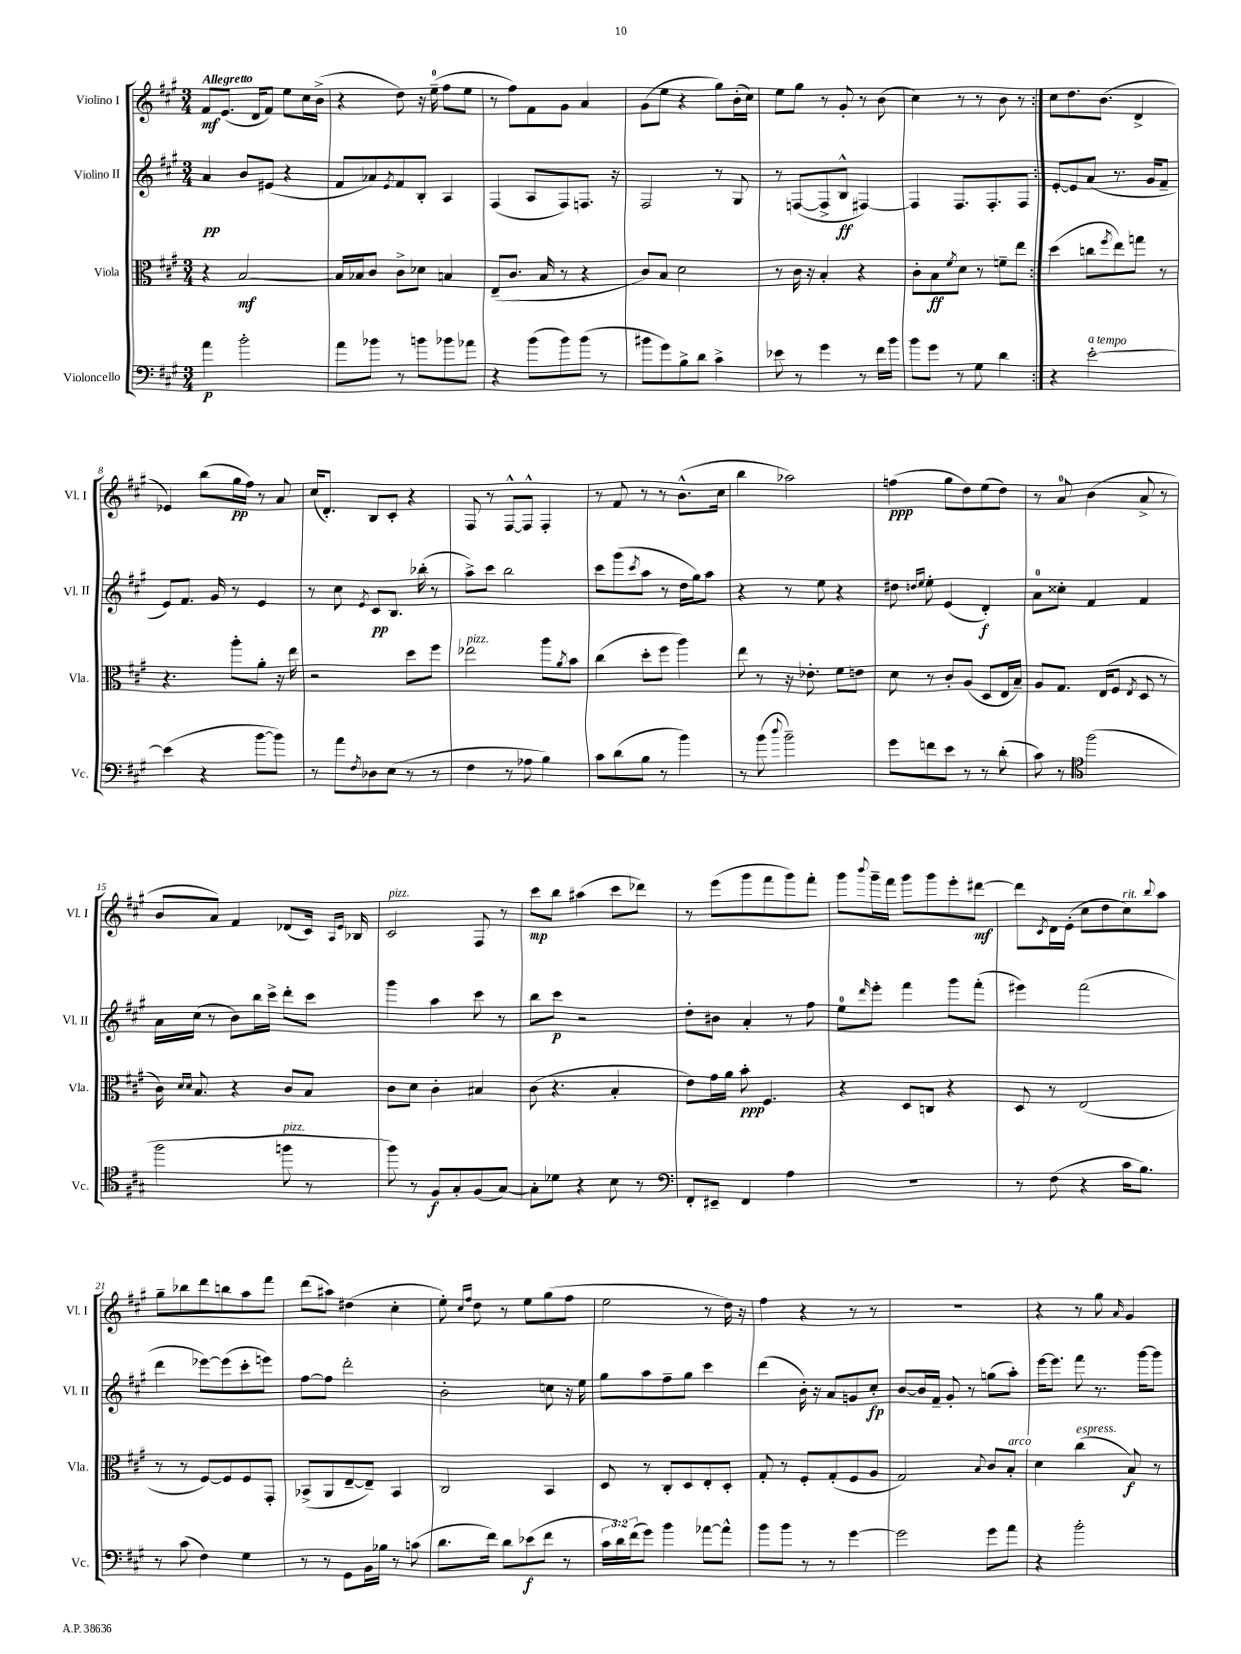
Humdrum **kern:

**kern	**dynam	**kern	**dynam	**kern	**dynam	**kern	**dynam
*part4	*part4	*part3	*part3	*part2	*part2	*part1	*part1
*staff4	*staff4	*staff3	*staff3	*staff2	*staff2	*staff1	*staff1
*I"Violoncello	*	*I"Viola	*	*I"Violino II	*	*I"Violino I	*
*I'Vc.	*	*I'Vla.	*	*I'Vl. II	*	*I'Vl. I	*
*clefF4	*	*clefC3	*	*clefG2	*	*clefG2	*
*k[f#c#g#]	*	*k[f#c#g#]	*	*k[f#c#g#]	*	*k[f#c#g#]	*
*M3/4	*	*M3/4	*	*M3/4	*	*M3/4	*
=1	=1	=1	=1	=1	=1	=1	=1
!	!	!	!	!	!	!LO:TX:a:B:t=Allegretto	!
4a\	p	4r	.	4a/	pp	8f#/L	mf
.	.	.	.	.	.	(8.e/J	.
2b'\	.	[2B/	mf	8b/L	.	.	.
.	.	.	.	.	.	16d/KL	.
.	.	.	.	(8e#X/J	.	8f#/J)	.
.	.	.	.	4r	.	8ee\L	.
.	.	.	.	.	.	16cc#\L	.
.	.	.	.	.	.	(16b^\JJ	.
=2	=2	=2	=2	=2	=2	=2	=2
8a\L	.	16B/LL]	.	8f#/L	.	4r	.
.	.	16B-X/J	.	.	.	.	.
8b-X\J	.	8c#/J	.	8a-X/)	.	.	.
.	.	.	.	8qe/	.	.	.
8r	.	8c#^\L	.	8f#/	.	8dd\)	.
8bn\L	.	8d-X\J	.	8B'/J	.	16r	.
.	.	.	.	.	.	(16ee~\	.
8b-X\	.	4Bn/	.	4A/	.	8ff#\L	.
8a-X\J	.	.	.	.	.	8ee\J	.
=3	=3	=3	=3	=3	=3	=3	=3
4r	.	(8E~/L	.	(4F#/	.	8r	.
.	.	8.c#/J	.	.	.	8ff#\L)	.
(8b\L	.	.	.	8A/L	.	8f#\	.
.	.	16B/	.	.	.	.	.
8b\)	.	8r	.	8F#/)	.	8g#\J	.
(8b\J	.	4r	.	8.Fn/J	.	4a/	.
8r	.	.	.	.	.	.	.
.	.	.	.	16r	.	.	.
=4	=4	=4	=4	=4	=4	=4	=4
8b#X\L	.	8c#/L)	.	2F#/	.	(8g#\L	.
8g#\)	.	8B/J	.	.	.	8ee\J	.
8B^\	.	2d\	.	.	.	4r	.
8d\J	.	.	.	.	.	.	.
4c#^\	.	.	.	8r	.	8gg#\L)	.
.	.	.	.	8G#/	.	(16b'\L	.
.	.	.	.	.	.	16cc#\JJ)	.
=5	=5	=5	=5	=5	=5	=5	=5
8e-X\	.	8r	.	8r	.	8ee\L	.
8r	.	16c#\	.	([8Fn/L	.	8gg#\J	.
.	.	16r	.	.	.	.	.
4g#\	.	4B'/	.	8F^/]	.	8r	.
.	.	.	.	8B^^/J	ff	8g#'/	.
8r	.	4r	.	[4F#X/)	.	8r	.
16f#\LL	.	.	.	.	.	(8b\	.
16b\JJ	.	.	.	.	.	.	.
=6	=6	=6	=6	=6	=6	=6	=6
8b\L	.	8c#'\L	.	4F#/]	.	4cc#\)	.
8g#\J	.	8B\	ff	.	.	.	.
.	.	8qf#/	.	.	.	.	.
8r	.	8d\J	.	8.F#/L	.	8r	.
8G#\	.	8r	.	.	.	8r	.
.	.	.	.	8.F#'/	.	.	.
4d\	.	8fn~\L	.	.	.	8b\	.
.	.	8ee\J	.	8F#/J	.	8r	.
=7:|!	=7:|!	=7:|!	=7:|!	=7:|!	=7:|!	=7:|!	=7:|!
4r	.	(4dd\	.	[8e'/L	.	8cc#\L	.
.	.	.	.	8e/]	.	8.dd\	.
!LO:TX:a:i:t=a tempo	!	!	!	!	!	!	!
[2e'\	.	8ccn\L	.	(8a/J	.	.	.
.	.	.	.	.	.	(8.b\J	.
.	.	8qff#/	.	.	.	.	.
.	.	8ee\)	.	8.r	.	.	.
.	.	8ggn\J	.	.	.	4d^/	.
.	.	.	.	16g#/KL	.	.	.
.	.	8r	.	8f#~/J	.	.	.
!!LO:LB:g=z
=8	=8	=8	=8	=8	=8	=8	=8
(4e\]	.	4.r	.	8e/L)	.	4e-X/)	.
.	.	.	.	8.f#/J	.	.	.
4r	.	.	.	.	.	(8bb\L	.
.	.	.	.	16g#/	.	.	.
.	.	8aa'\L	.	8r	.	16gg#\L	pp
.	.	.	.	.	.	16ff#\JJ)	.
[8b\L	.	8a'\J	.	4e/	.	8r	.
8b\J])	.	16r	.	.	.	8a/	.
.	.	16ee\	.	.	.	.	.
=9	=9	=9	=9	=9	=9	=9	=9
8r	.	2r	.	8r	.	(16cc#/KL	.
.	.	.	.	.	.	8.d'/J)	.
8a\L	.	.	.	8cc#\	.	.	.
8qF#/	.	.	.	8qe/	.	.	.
8D-X\	.	.	.	8c#/L	pp	8B/L	.
(8E\J	.	.	.	8.B/J	.	8c#'/J	.
8r	.	8dd\L	.	.	.	4r	.
.	.	.	.	(16bb-X'\	.	.	.
8r	.	8ff#\J	.	8r	.	.	.
=10	=10	=10	=10	=10	=10	=10	=10
!	!	!LO:TX:a:i:t=pizz.	!	!	!	!	!
4F#\	.	2ee-X\	.	8aa^\L)	.	8F#/	.
.	.	.	.	8ccc#\J	.	8r	.
8r	.	.	.	2bb\	.	[8F#^^/L	.
8A-X\	.	.	.	.	.	8F#^^/J]	.
4B\)	.	8aa\L	.	.	.	4F#'/	.
.	.	8qa/	.	.	.	.	.
.	.	8b\J	.	.	.	.	.
=11	=11	=11	=11	=11	=11	=11	=11
8c#\L	.	(4cc#\	.	8ccc#\L	.	8r	.
(8d\	.	.	.	(8ggg#\	.	8f#/	.
.	.	.	.	8qccc#/	.	.	.
8B\J	.	8dd'\L	.	8aa\J	.	8r	.
8r	.	8ff#\J	.	8r	.	8r	.
4b\)	.	4aa\)	.	16dd\LL	.	(8.b^^\L	.
.	.	.	.	16gg#\J)	.	.	.
.	.	.	.	8aa\J	.	.	.
.	.	.	.	.	.	16cc#\Jk	.
=12	=12	=12	=12	=12	=12	=12	=12
8r	.	8ee\	.	4r	.	4bb\	.
(8b\	.	8r	.	.	.	.	.
8qqdd/	.	.	.	.	.	.	.
2b~\)	.	16r	.	8r	.	2aa-X\)	.
.	.	8.e-X'\	.	.	.	.	.
.	.	.	.	8ee\	.	.	.
.	.	8f#\L	.	4r	.	.	.
.	.	8en\J	.	.	.	.	.
=13	=13	=13	=13	=13	=13	=13	=13
8g#\L	.	8d\	.	8dd#X\	.	(4ffn\	ppp
.	.	.	.	16qqddn/LL	.	.	.
.	.	.	.	16qqee/JJ	.	.	.
8fn\	.	8r	.	8ee'\	.	.	.
8e\J	.	8c#'/L	.	(4e/	.	8gg#\L	.
8r	.	(8A/J	.	.	.	8dd\)	.
8r	.	8D/L	.	4d'/)	f	(8ee\	.
(8d'\	.	16E/L	.	.	.	8dd\J)	.
.	.	16B~/JJ)	.	.	.	.	.
=14	=14	=14	=14	=14	=14	=14	=14
8c#\)	.	8A/L	.	8a\L	.	8r	.
8r	.	8.G#/J	.	8cc##X'\J	.	8a/	.
*clefC4	*	*	*	*	*	*	*
(2ff#\	.	.	.	4f#/	.	(4b\	.
.	.	(16E/KL	.	.	.	.	.
.	.	8F#/J	.	.	.	.	.
.	.	8qE/	.	.	.	.	.
.	.	8D/	.	4f#/	.	8a^/	.
.	.	8r	.	.	.	8r	.
!!LO:LB:g=z
=15	=15	=15	=15	=15	=15	=15	=15
2ff#\	.	16c#\)	.	16a\LL	.	8b/L	.
.	.	16qqd/LL	.	.	.	.	.
.	.	16qqd/JJ	.	.	.	.	.
.	.	8.B/	.	(16cc#\JJ	.	.	.
.	.	.	.	8r	.	8a/J)	.
.	.	4r	.	8b\L)	.	4f#/	.
.	.	.	.	16bb\L	.	.	.
.	.	.	.	16ccc#^\JJ	.	.	.
!LO:TX:a:i:t=pizz.	!	!	!	!	!	!	!
8ffn\	.	8c#/L	.	8ddd'\L	.	(8d-X/L	.
8r	.	8B/J	.	8ccc#\J	.	16c#/Jk)	.
.	.	.	.	.	.	16qqA/LL	.
.	.	.	.	.	.	16qqe/JJ	.
.	.	.	.	.	.	16B-X/	.
=16	=16	=16	=16	=16	=16	=16	=16
!	!	!	!	!	!	!LO:TX:a:i:t=pizz.	!
8ff#\)	.	8c#\L	.	4ggg#\	.	2c#/	.
8r	.	8d\J	.	.	.	.	.
8F#/L	f	4c#'\	.	4aa\	.	.	.
8G#'/	.	.	.	.	.	.	.
(8F#/	.	4B#X/	.	8ccc#\	.	8F#/	.
[8G#/J)	.	.	.	8r	.	8r	.
=17	=17	=17	=17	=17	=17	=17	=17
8G#'\L]	.	(8c#\	.	8bb\L	.	8ccc#\L	mp
8d-X\J	.	4.r	.	8ccc#\J	p	8bb\J	.
4r	.	.	.	2r	.	(4aa#X\	.
8B\	.	4B'/	.	.	.	8ccc#\L	.
8r	.	.	.	.	.	8ddd-X\J)	.
=18	=18	=18	=18	=18	=18	=18	=18
*clefF4	*	*	*	*	*	*	*
8FF#'/L	.	8e\L)	.	8dd'\L	.	8r	.
8EE#X~/J	.	16g#\L	.	8b#X\J	.	(8eee\L	.
.	.	16a\JJ	.	.	.	.	.
4FF#/	.	8b'\	ppp	4a'/	.	8ggg#\	.
.	.	4.F#/	.	.	.	8fff#\	.
4A\	.	.	.	8r	.	8ggg#\)	.
.	.	.	.	8ff#\	.	8fff#'\J	.
=19	=19	=19	=19	=19	=19	=19	=19
2.r	.	4r	.	8ee\L	.	8ggg#\L	.
.	.	.	.	16qqddd/	.	8qqbbb/	.
.	.	.	.	8eee'\J	.	16ggg#~\L	.
.	.	.	.	.	.	16fff#\JJ	.
.	.	8D/L	.	4fff#\	.	8ggg#\L	.
.	.	8Cn/J	.	.	.	8ggg#\	.
.	.	4r	.	8ggg#\L	.	8eee'\	.
.	.	.	.	(8fff#'\J	.	[8ddd#X\J	mf
=20	=20	=20	=20	=20	=20	=20	=20
8r	.	8D/	.	4eee#X\)	.	8ddd#\L]	.
.	.	.	.	.	.	8qc#/	.
(8F#\	.	8r	.	.	.	16d\L	.
.	.	.	.	.	.	(16e'\JJ	.
4r	.	(2E/	.	(2fff#\	.	8cc#\L	.
.	.	.	.	.	.	8dd\	.
!	!	!	!	!	!	!LO:TX:a:i:t=rit.	!
16c#\KL	.	.	.	.	.	8cc#\)	.
8.B\J)	.	.	.	.	.	.	.
.	.	.	.	.	.	8qqbb/	.
.	.	.	.	.	.	8aa\J	.
!!LO:LB:g=z
=21	=21	=21	=21	=21	=21	=21	=21
8r	.	8r	.	4ddd\	.	8gg#~\L	.
(8c#\	.	8r	.	.	.	8bb-X\	.
4F#\)	.	[8F#/L)	.	[8eee-X\L)	.	8ddd\	.
.	.	8F#/]	.	(8eee-\]	.	8bbn\	.
4G#\	.	8F#/	.	8ccc#'\	.	8aa\	.
.	.	8GG#'/J	.	8eeen\J)	.	8fff#\J	.
=22	=22	=22	=22	=22	=22	=22	=22
8r	.	(8BB-X^/L	.	[8ff#\L	.	(8ddd\L	.
8r	.	8AA/	.	8ff#\J]	.	8aa#X\J)	.
8GG#\L	.	[8E~/	.	2ddd'\	.	(4dd#X\	.
16BB\L	.	8E~/J])	.	.	.	.	.
16B-X\JJ	.	.	.	.	.	.	.
8r	.	4BB-/	.	.	.	4cc#'\	.
(8cn\	.	.	.	.	.	.	.
=23	=23	=23	=23	=23	=23	=23	=23
8.d\L	.	2C#/	.	2b'\	.	8ee'\)	.
.	.	.	.	.	.	16qqcc#/LL	.
.	.	.	.	.	.	16qqff#/JJ	.
.	.	.	.	.	.	8dd\	.
16f#\Jk)	.	.	.	.	.	.	.
8d\L	.	.	.	.	.	8r	.
(8e-X\	f	.	.	.	.	8ee\L	.
8f#\J	.	4BB/	.	8ccn\	.	(8gg#\	.
8r	.	.	.	16r	.	8ff#\J	.
.	.	.	.	16ee\	.	.	.
=24	=24	=24	=24	=24	=24	=24	=24
24c#\LL	.	8D/	.	8gg#\L	.	2ee\	.
24d\)	.	.	.	.	.	.	.
(24f#\J	.	.	.	.	.	.	.
8g#\J)	.	8r	.	8aa\	.	.	.
4b\	.	8C#'/L	.	8ff#~\	.	.	.
.	.	8D/	.	8gg#\J	.	.	.
[8a-X\L	.	8E'/	.	4ccc#\	.	8r	.
8a-^^\J]	.	8D'/J	.	.	.	16dd\)	.
.	.	.	.	.	.	16r	.
=25	=25	=25	=25	=25	=25	=25	=25
8b\L	.	8G#'/	.	(4ddd\	.	4ff#\	.
8b\J	.	8r	.	.	.	.	.
8r	.	8F#'/L	.	16b'\)	.	4r	.
.	.	.	.	16r	.	.	.
8r	.	(8G#'/	.	8a/L	.	.	.
[4g#\	.	8F#/	.	8gn/	.	8r	.
.	.	8A/J	.	8cc#'/J	fp	8r	.
=26	=26	=26	=26	=26	=26	=26	=26
2g#\]	.	2G#/)	.	[8b/L	.	2.r	.
.	.	.	.	16b/L]	.	.	.
.	.	.	.	16f#~/JJ	.	.	.
.	.	.	.	8g#'/	.	.	.
.	.	.	.	8r	.	.	.
.	.	8qqB/	.	.	.	.	.
8g#\L	.	8c#/L	.	(8ggn\L	.	.	.
!	!	!LO:TX:a:i:t=arco	!	!	!	!	!
8a\J	.	8B'/J	.	8aa'\J)	.	.	.
=27	=27	=27	=27	=27	=27	=27	=27
4r	.	4d\	.	[16eee\KL	.	4r	.
.	.	.	.	8.eee\J]	.	.	.
!	!	!LO:TX:a:i:t=espress.	!	!	!	!	!
2b'\	.	(4cc#\	.	8fff#\	.	8r	.
.	.	.	.	8.r	.	8gg#\	.
.	.	.	.	.	.	16qqa/	.
.	.	8B/)	f	.	.	4g#/	.
.	.	.	.	[16ggg#\KL	.	.	.
.	.	8r	.	8ggg#\J]	.	.	.
==	==	==	==	==	==	==	==
*-	*-	*-	*-	*-	*-	*-	*-
